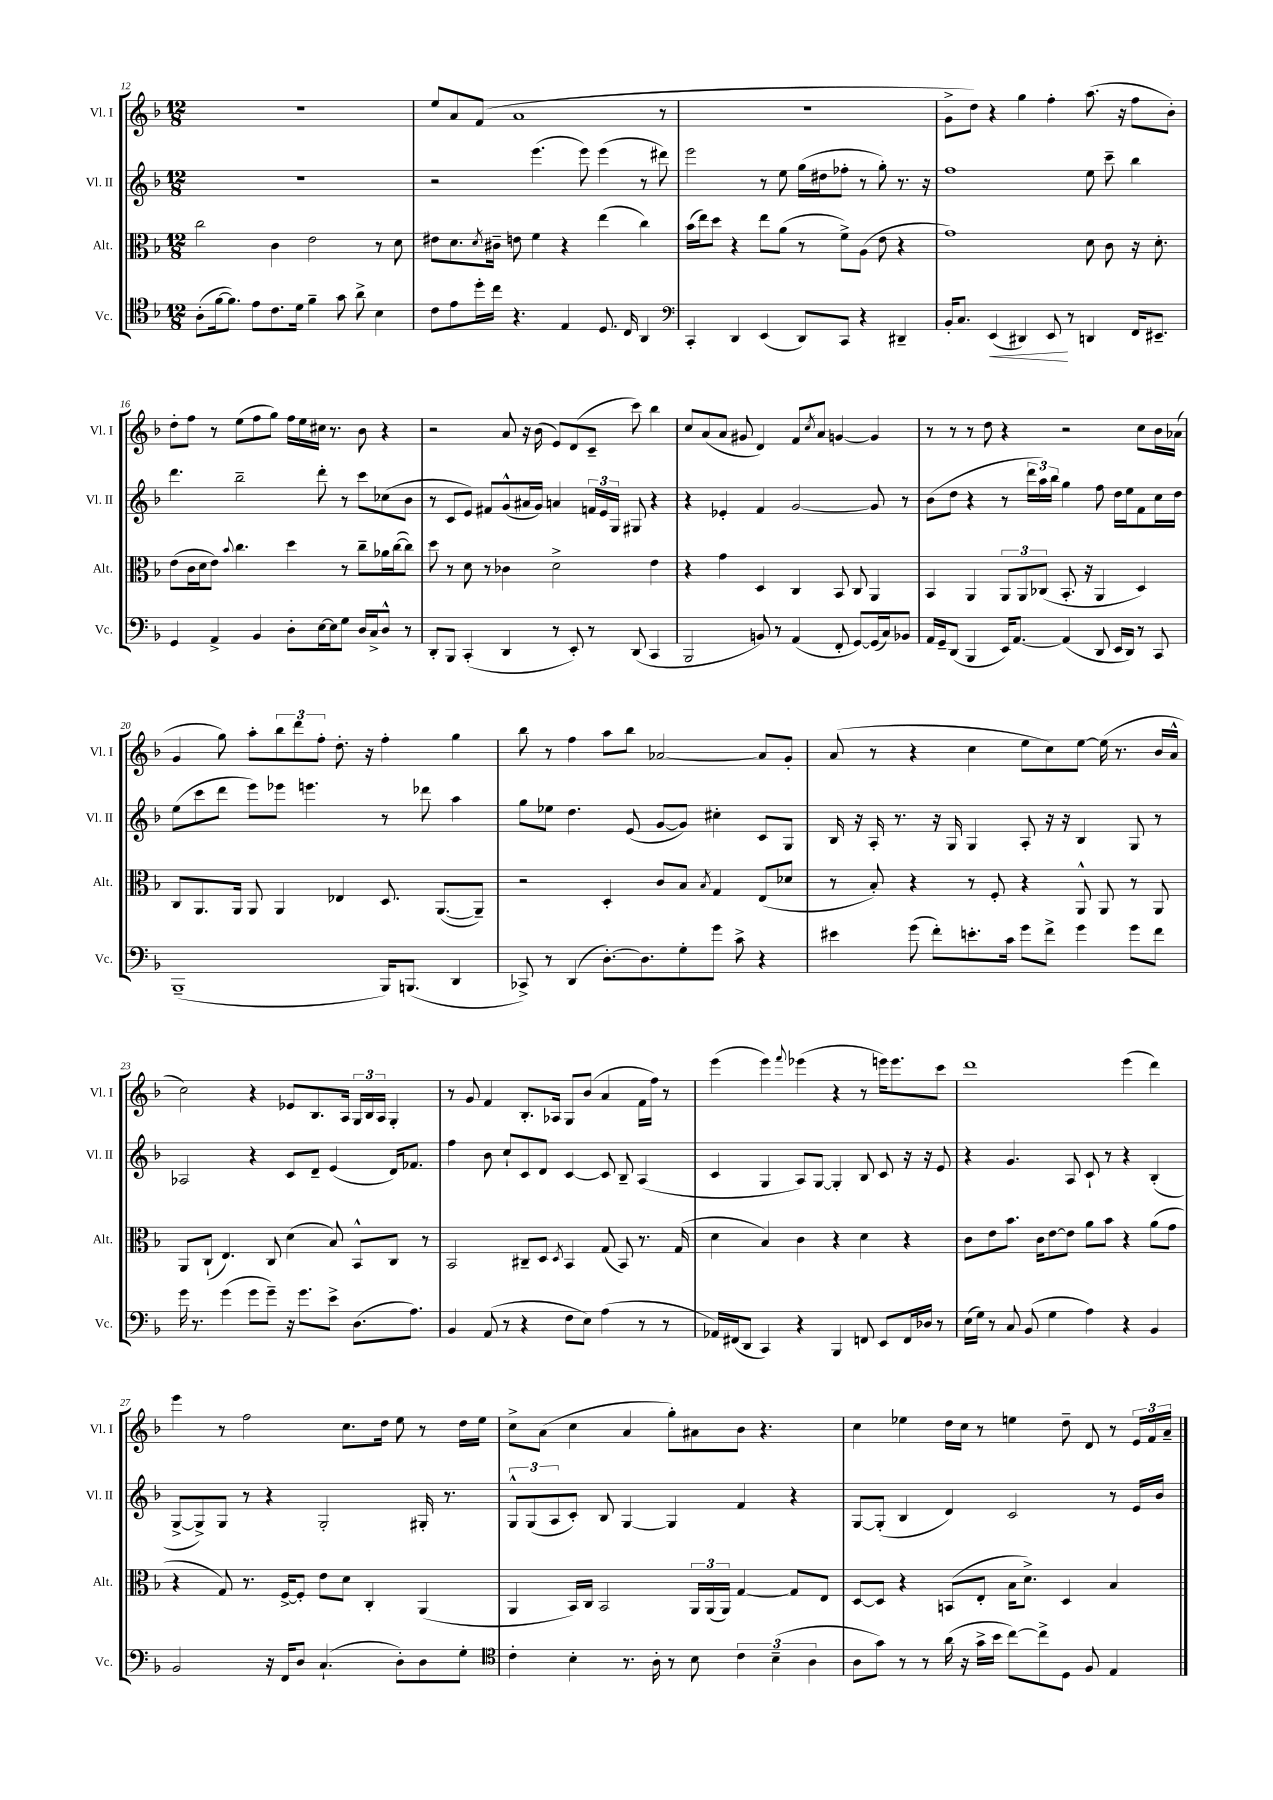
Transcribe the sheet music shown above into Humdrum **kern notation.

**kern	**kern	**kern	**kern
*staff4	*staff3	*staff2	*staff1
*clefC4	*clefC3	*clefG2	*clefG2
*k[b-]	*k[b-]	*k[b-]	*k[b-]
*M12/8	*M12/8	*M12/8	*M12/8
(8A'	2cc	1.r	1.r
[16f	.	.	.
8.f])	.	.	.
8e	.	.	.
8.c	4c	.	.
16d	.	.	.
4f~	2e	.	.
8g	.	.	.
8a^	.	.	.
4B-	8r	.	.
.	8d	.	.
=	=	=	=
8c	8e#	2r	8ee
8e	8.d	.	8a
16dd'	.	.	(8f
.	8qd	.	.
16cc	16c#~	.	.
4.r	8e	.	1a
.	4f	(4.eee	.
4E	4r	.	.
.	.	8eee)	.
8.D	(4ee	(4eee	.
16C	.	.	.
4AA	4cc)	8r	.
.	.	8ddd#)	8r
=	=	=	=
*clefF4	*	*	*
4CC'	(16b-	2eee	1.r
.	16ee)	.	.
.	8dd	.	.
4DD	4r	.	.
(4EE	8ee	8r	.
.	(8a	8ee	.
8DD)	8r	(16gg	.
.	.	16dd#	.
8CC	8f^)	8ff-'	.
4r	(8A	8r	.
.	8e	8gg')	.
4DD#~	4r	8.r	.
.	.	16r	.
=	=	=	=
16BB-'	1g)	1ff	8g^
8.C	.	.	.
.	.	.	8dd)
(4EE	.	.	4r
4DD#)	.	.	4gg
8EE	.	.	4ff'
8r	.	.	.
4DD	8d	8ee	(8.aa
.	8c	8ccc~	.
.	.	.	16r
16FF	16r	4bb-	8ff
8.EE#~	8.d'	.	.
.	.	.	8b-')
=	=	=	=
4GG	(8e	4.ddd	8dd'
.	16c	.	8ff
.	16d	.	.
4AA^	8e)	.	8r
.	8qqb-	.	.
.	4.cc	2bb-~	(8ee
4BB-	.	.	8ff
.	.	.	8gg)
8D'	4dd	.	16ff
.	.	.	16ee
[16E	.	8ddd'	16cc#
16E]	.	.	8.r
8G	8r	8r	.
16D	8cc~	8ccc	8b-
16C^	.	.	.
8D^^	16a-	(8cc-	4r
.	([16cc	.	.
8r	8cc])	8b-	.
=	=	=	=
8DD'	8dd	8r	2r
8BBB-	8r	8c	.
(4CC'	8d	8e)	.
.	8r	8f#	.
4DD	4c-	(8g^^	8a
.	.	16a#	16r
.	.	16g)	(16b-
8r	2d^	4a	8e)
8EE')	.	.	(8d
8r	.	24f	8c~
.	.	24e	.
.	.	24G	.
(8DD	.	8G#	8ccc)
4CC	4e	4r	4bb-
=	=	=	=
2BBB-	4r	4r	8cc
.	.	.	(8a
.	4g	4e-'	8a
.	.	.	8g#
8BB)	4D	4f	4d)
8r	.	.	.
(4AA	4C	[2g	8f
.	.	.	8qcc
.	.	.	8a
8FF'	8BB-	.	[4g
[8GG)	8C	.	.
(16GG]	4AA	8g]	4g]
16C)	.	.	.
8BB-	.	8r	.
=	=	=	=
16AA	4BB-	(8b-	8r
16GG~	.	.	.
(8DD	.	8dd	8r
4BBB-	4AA	4r	8r
.	.	.	8dd
16EE)	12AA	8r	4r
[8.AA	.	.	.
.	12AA	.	.
.	.	24ddd	.
.	(12C-	24aa)	.
.	.	24bb-	.
(4AA]	8.BB-'	4gg	2r
.	16r	.	.
8DD	4AA	8ff	.
16EE	.	16dd	.
16DD)	.	16ee	.
8r	4D)	8f	8cc
8CC	.	16cc	16b-
.	.	16dd	(16a-
=	=	=	=
(1BBB-~	8C	(8ee	4g
.	8.AA	8ccc	.
.	.	8ddd	8gg)
.	16AA	.	.
.	8AA	8eee)	8aa'
.	4AA	8eee-	12bb-
.	.	.	12ddd
.	.	4.eee	.
.	.	.	12ff'
.	4E-	.	8.dd'
.	.	.	16r
16BBB-)	8.D	8r	4ff'
(8.BBB	.	.	.
.	.	8ddd-	.
.	([8.AA	.	.
4DD	.	4aa	4gg
.	8AA~])	.	.
=	=	=	=
8CC-^)	2r	8gg	8bb-
8r	.	8ee-	8r
(4DD	.	4.dd	4ff
[8.D')	4D'	.	8aa
.	.	(8e	8bb-
8.D]	.	.	.
.	8c	[8g	[2a-
8G'	8B-	8g])	.
.	8qB-	.	.
8g	4G	4cc#'	.
8c^	.	.	.
4r	(8E	8c	8a-]
.	8d-	8G	8g'
=	=	=	=
4e#	8r	16B-	(8a
.	.	16r	.
.	8B-')	16A'	8r
.	.	8.r	.
(8g	4r	.	4r
8f')	.	16r	.
.	.	16G	.
8.e'	8r	4G	4cc
.	8F'	.	.
16c	.	.	.
8g	4r	8A'	8ee
8f^	.	16r	8cc)
.	.	16r	.
4g	8AA^^	4B-	[8ee
.	8AA	.	(16ee]
.	.	.	8.r
8g	8r	8G	.
8f	8AA	8r	16b-
.	.	.	16a^^
=	=	=	=
16g	8AA	2A-	2cc)
8.r	.	.	.
.	(8C`	.	.
(4g	4.E)	.	.
8g	.	4r	4r
8g~)	8C	.	.
16r	(4d	8c	8e-
8.g	.	.	.
.	.	8d~	8.B-
8e^	8B-)	(4e	.
.	.	.	16A
(8.D	8BB-^^	.	24G
.	.	.	24B-
.	.	.	24A
.	8C	16d)	4G'
8.A)	.	8.f-	.
.	8r	.	.
=	=	=	=
4BB-	2BB-	4ff	8r
.	.	.	8g
(8AA	.	8b-	4f
8r	.	8cc`	.
4r	8C#~	8c	8.B-'
.	8D	8d	.
.	.	.	16A-
.	8qD	.	.
8F	4BB-	[4c	8G
8E)	.	.	(8b-
(4A	(8G	8c]	4a
.	8BB-)	8B-~	.
8r	8.r	(4A	16f
.	.	.	16ff)
8r	.	.	8r
.	(16G	.	.
=	=	=	=
16AA-)	4d	4c	(4eee
(16FF#	.	.	.
8DD	.	.	.
4CC)	4B-)	4G	4eee)
.	.	.	8qqfff
4r	4c	8A)	(4eee-
.	.	[8G	.
4BBB-	4r	4G']	4r
8FF	4d	8B-	8r
8EE	.	8c	16eee)
.	.	.	8.eee
16FF	4r	16r	.
16D-	.	16r	.
8r	.	8e	8ccc
=	=	=	=
(16E	8c	4r	1ddd
16G)	.	.	.
8r	8e	.	.
8C	8.b-	4.g	.
(8BB-	.	.	.
.	16c	.	.
4G	[8e	.	.
.	8e]	8A	.
4A)	8a	8c`	.
.	8b-	8r	.
4r	4r	4r	(4eee
4BB-	(8a	(4B-'	4ddd)
.	8g	.	.
=	=	=	=
2BB-	4r	[8G^	4eee
.	.	8G^])	.
.	8G)	8G	8r
.	8.r	8r	2ff
16r	.	4r	.
16FF	[16F^	.	.
8D	8F']	.	.
(4.C`	8e	2G'	.
.	8d	.	8.cc
.	4C'	.	.
.	.	.	16dd
8D')	.	.	8ee
8D	(4AA	16G#'	8r
.	.	8.r	.
8G'	.	.	16dd
.	.	.	16ee
=	=	=	=
*clefC4	*	*	*
4c'	4AA	12G^^	8cc^
.	.	(12G	.
.	.	.	(8a
.	.	12A	.
4B-'	16BB-)	8c')	4cc
.	16C	.	.
.	2BB-	8B-	.
8.r	.	[4G	4a
16A'	.	.	.
8r	.	4G]	8gg')
8B-	24AA	.	8a#
.	(24AA	.	.
.	24AA)	.	.
6c	[4G	4f	8b-
.	.	.	4.r
(6B-~	.	.	.
.	8G]	4r	.
6A	.	.	.
.	8E	.	.
=	=	=	=
8A	[8D	[8G	4cc
8g)	8D]	(8G']	.
8r	4r	4B-	4ee-
8r	.	.	.
(16a	(8BB	4d)	16dd
16r	.	.	16cc
16g^	8E'	.	8r
16b-	.	.	.
[8cc)	16B-	2c	4ee
.	8.d^)	.	.
8cc^]	.	.	.
8D	4D	.	8dd~
8F	.	.	8d
4E	4B-	8r	8r
.	.	16e	24e
.	.	.	24f
.	.	16b-	.
.	.	.	24a~
==	==	==	==
*-	*-	*-	*-
